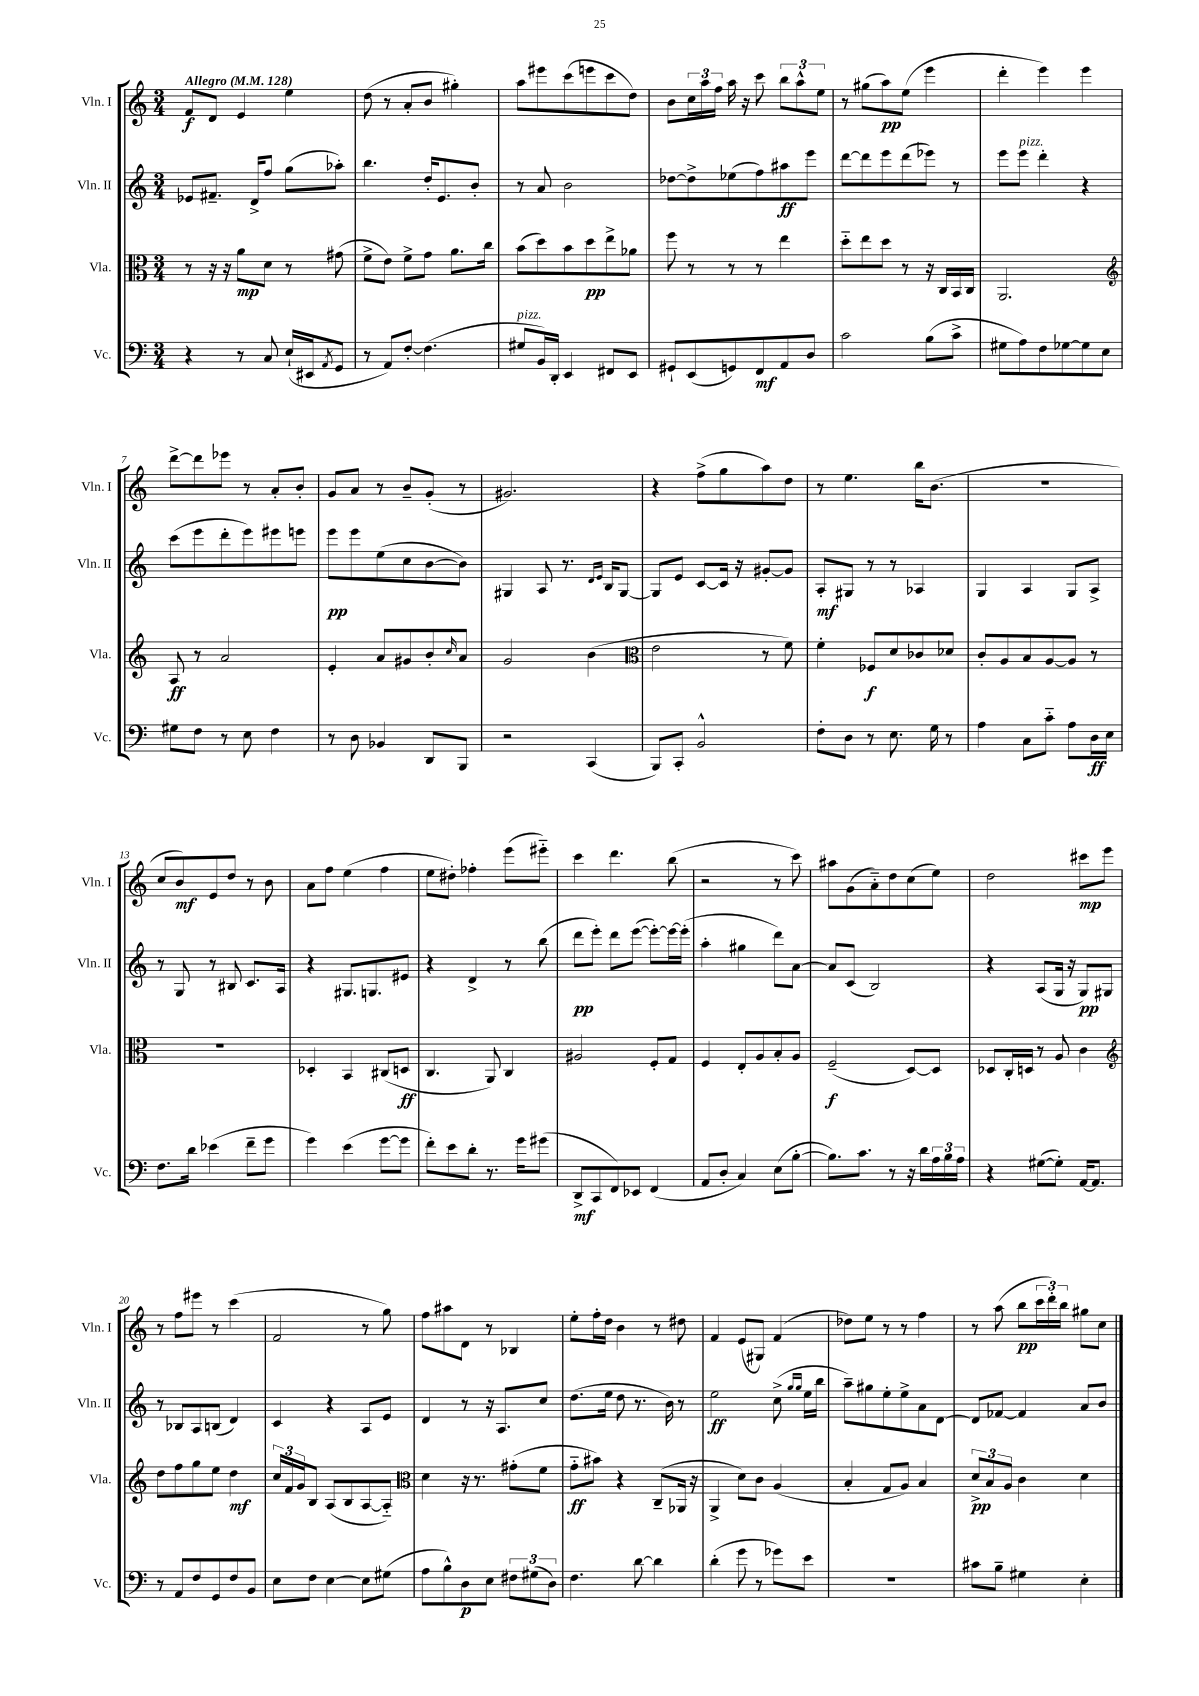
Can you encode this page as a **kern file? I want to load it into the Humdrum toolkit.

**kern	**kern	**kern	**kern
*staff4	*staff3	*staff2	*staff1
*clefF4	*clefC3	*clefG2	*clefG2
*k[]	*k[]	*k[]	*k[]
*M3/4	*M3/4	*M3/4	*M3/4
*MM128	*MM128	*MM128	*MM128
4r	8r	8e-/L	8f/L
.	16r	8.f#~/J	8d/J
.	16r	.	.
8r	8a\L	.	4e/
.	.	16d^/LK	.
8C/	8d\J	8ff/J	.
(16E`/LL	8r	(8gg\L	4ee\
16EE#/J	.	.	.
8qAA/	.	.	.
8GG/J	(8g#\	8aa-'\J)	.
=	=	=	=
8r	8f^\L	4.bb\	(8dd\
8AA/L)	8e\J)	.	8r
[8F'/J	8f^\L	.	8a'/L
(4.F\]	8g\J	16dd'/LK	8b/J
.	.	8.e/	.
.	8.a\L	.	4gg#'\)
.	.	8b'/J	.
.	16cc\Jk	.	.
=	=	=	=
8G#/L	(8b\L	8r	8aa\L
16BB/L)	8dd\)	8a/	8eee#\
16DD'/JJ	.	.	.
4EE/	8b\	2b\	(8ccc\
.	8dd\	.	8eee\
8FF#/L	8ee^\	.	8ccc\
8EE/J	8a-\J	.	8dd\J)
=	=	=	=
8GG#`/L	8ff\	[8dd-\L	8b\L
(8EE/	8r	8dd-^\]	24cc\L
.	.	.	24aa\
.	.	.	24ff\JJ
8GG/)	8r	(8ee-\	16aa\
.	.	.	16r
8FF/	8r	8ff\)	8ccc\
8AA/	4ee\	8aa#\	12bb\L
.	.	.	12aa^^\
8D/J	.	8eee\J	.
.	.	.	12ee\J
=	=	=	=
2c\	8dd'~\L	[8ddd\L	8r
.	8ee\	8ddd\]	(8gg#\L
.	8dd\J	8eee\	8aa\)
.	8r	(8ddd\	(8ee\J
(8B\L	16r	8eee-\J)	4eee\
.	16C/LL	.	.
8c^\J	16BB/	8r	.
.	16C/JJ	.	.
=	=	=	=
8G#\L	2.AA/	8eee\L	4ddd'\
8A\)	.	8eee\J	.
8F\	.	4ddd'\	4eee\)
[8G-\	.	.	.
8G-\]	.	4r	4eee\
8E\J	.	.	.
=	=	=	=
*	*clefG2	*	*
8G#\L	8A/	(8ccc\L	[8ddd^\L
8F\J	8r	8eee\	8ddd\]
8r	2a/	8ddd'\	8eee-\J
8E\	.	8eee\)	8r
4F\	.	8eee#\	8a'/L
.	.	8eee\J	8b'/J
=	=	=	=
8r	4e'/	8eee\L	8g/L
8D\	.	8eee\	8a/J
4BB-/	8a/L	(8ee\	8r
.	8g#/	8cc\	8b~/L
8DD/L	8b'/	[8b\	(8g'/J
.	16qqcc/	.	.
8BBB/J	8a/J	8b\]J)	8r
=	=	=	=
2r	2g/	4G#/	2.g#/)
.	.	8A/	.
.	.	8.r	.
(4CC/	(4b\	.	.
.	.	16qqd/LL	.
.	.	16qqe/JJ	.
.	.	16B/LK	.
.	.	[8G#/J	.
=	=	=	=
*	*clefC3	*	*
8BBB/L)	2e\	8G#/]L	4r
8CC'/J	.	8e/J	.
2BB^^/	.	[8c/L	(8ff^\L
.	.	16c/]Jk	8gg\
.	.	16r	.
.	8r	[8g#'/L	8aa\)
.	8f\)	8g#/]J	8dd\J
=	=	=	=
8F'\L	4f'\	8A'/L	8r
8D\J	.	8G#/J	4.ee\
8r	8F-/L	8r	.
8.E\	8d/	8r	.
.	8c-/	4A-/	16bb\LK
16G\	.	.	(8.b\J
8r	8d-/J	.	.
=	=	=	=
4A\	8c'/L	4G/	2.r
.	8A/	.	.
8C\L	8B/	4A/	.
8c'~\J	[8A/	.	.
8A\L	8A/]J	8G/L	.
16D\L	8r	8A^/J	.
16E\JJ	.	.	.
=	=	=	=
8.F\L	2.r	8r	8cc/L
.	.	8G/	8b/)
16d\Jk	.	.	.
(4e-\	.	8r	8e/
.	.	8B#/	8dd/J
8f~\L	.	8.c/L	8r
8g\J	.	.	8b\
.	.	16A/Jk	.
=	=	=	=
4g\)	4D-'/	4r	8a\L
.	.	.	8ff\J
(4e\	4BB/	8.G#/L	(4ee\
.	.	8.G/	.
[8g\L	(8C#/L	.	4ff\
8g\]J	8D/J	8e#/J	.
=	=	=	=
8f'\L)	4.C/	4r	8ee\L
8e\	.	.	8dd#'\J)
8d'\J	.	4d^/	4ff-'\
8.r	8AA/)	.	.
.	4C/	8r	(8eee\L
16g\LK	.	.	.
(8g#\J	.	(8bb\	8eee#'~\J)
=	=	=	=
8DD^/L	2A#/	8ddd\L	4ccc\
8CC/	.	8eee'\J)	.
8FF/)	.	8ddd\L	4.ddd\
8EE-/J	.	([8eee\J	.
(4FF/	8F'/L	8eee'\_L)	.
.	8G/J	16eee\_L	(8bb\
.	.	(16eee'\]JJ	.
=	=	=	=
8AA/L	4F/	4aa'\	2r
8D'/J	.	.	.
4C/)	8E'/L	4gg#\	.
.	8A/	.	.
(8E\L	8B'/	8ddd\L)	8r
[8B'\J	8A/J	[8a\J	8ccc\)
=	=	=	=
8.B\]L)	(2F~/	8a/]L	8aa#\L
.	.	(8c/J	(8g\
8.c\J	.	.	.
.	.	2B/)	8a'~\)
8r	.	.	8dd\
16r	[8D/L)	.	(8cc\
16d\LL	.	.	.
24A\	8D/]J	.	8ee\J)
24B\	.	.	.
24A\JJ	.	.	.
=	=	=	=
4r	8D-/L	4r	2dd\
.	16C'/L	.	.
.	16D/JJ	.	.
([8G#\L	8r	(8A/L	.
8G#'\]J)	8A/	16G/Jk	.
.	.	16r	.
[16AA/LK	4c\	8G/L)	8ccc#\L
8.AA/]J	.	.	.
.	.	8G#/J	8eee\J
=	=	=	=
*	*clefG2	*	*
8r	8dd\L	8r	8r
8AA/L	8ff\	8B-/L	8ff\L
8F/	8gg\	8A/	8eee#\J
8GG/	8ee\J	(8B/J	8r
8F/	4dd\	4d/)	(4ccc\
8BB/J	.	.	.
=	=	=	=
8E\L	24cc/LL	4c/	2f/
.	24f/	.	.
.	24g/J	.	.
8F\J	8B/J	.	.
[4E\	(8A/L	4r	.
.	8B/	.	.
8E\]L	[8A/	8A/L	8r
(8G#\J	8A'~/]J)	8e/J	8gg\)
=	=	=	=
*	*clefC3	*	*
8A\L	4d\	4d/	8ff\L
8B^^\)	.	.	8aa#\
8D\	16r	8r	8d\J
.	8.r	.	.
8E\J	.	16r	8r
.	.	8.A/L	.
12F#\L	(8g#'\L	.	4B-/
(12G#\	.	.	.
.	8f\J	8cc/J	.
12D\J)	.	.	.
=	=	=	=
4.F\	8g'~\L	(8.dd\L	8ee'\L
.	8b#\J)	.	16ff'\L
.	.	16ee\Jk	16dd\JJ
.	4r	8dd\	4b\
[8d\	.	8.r	.
4d\]	(8C~/L	.	8r
.	.	16b\)	.
.	16AA-/Jk	8r	8dd#\
.	16r	.	.
=	=	=	=
(4d'\	4AA^/	2ee\	4f/
8g\	8d\L)	.	(8e/L
8r	8c\J	.	8G#/J)
8g-\L)	(4A/	(8cc^\	(4f/
.	.	16qqgg/LL	.
.	.	16qqgg/JJ	.
8e\J	.	16ee\LL	.
.	.	16bb\JJ	.
=	=	=	=
2.r	4B'/	8aa~\L)	8dd-\L)
.	.	8gg#\	8ee\J
.	8G/L	8ee'\	8r
.	8A/J)	8ee^\	8r
.	4B/	8a\	4ff\
.	.	[8d\J	.
=	=	=	=
8c#\L	12d^/L	8d/]L	8r
.	12B/	.	.
8B~\J	.	[8f-/J	(8aa\
.	12A/J	.	.
4G#\	4c\	4f-/]	8bb\L
.	.	.	24ccc\L
.	.	.	24ddd'\)
.	.	.	24bb\JJ
4E'\	4d\	8a/L	8gg#\L
.	.	8b/J	8cc\J
==	==	==	==
*-	*-	*-	*-
